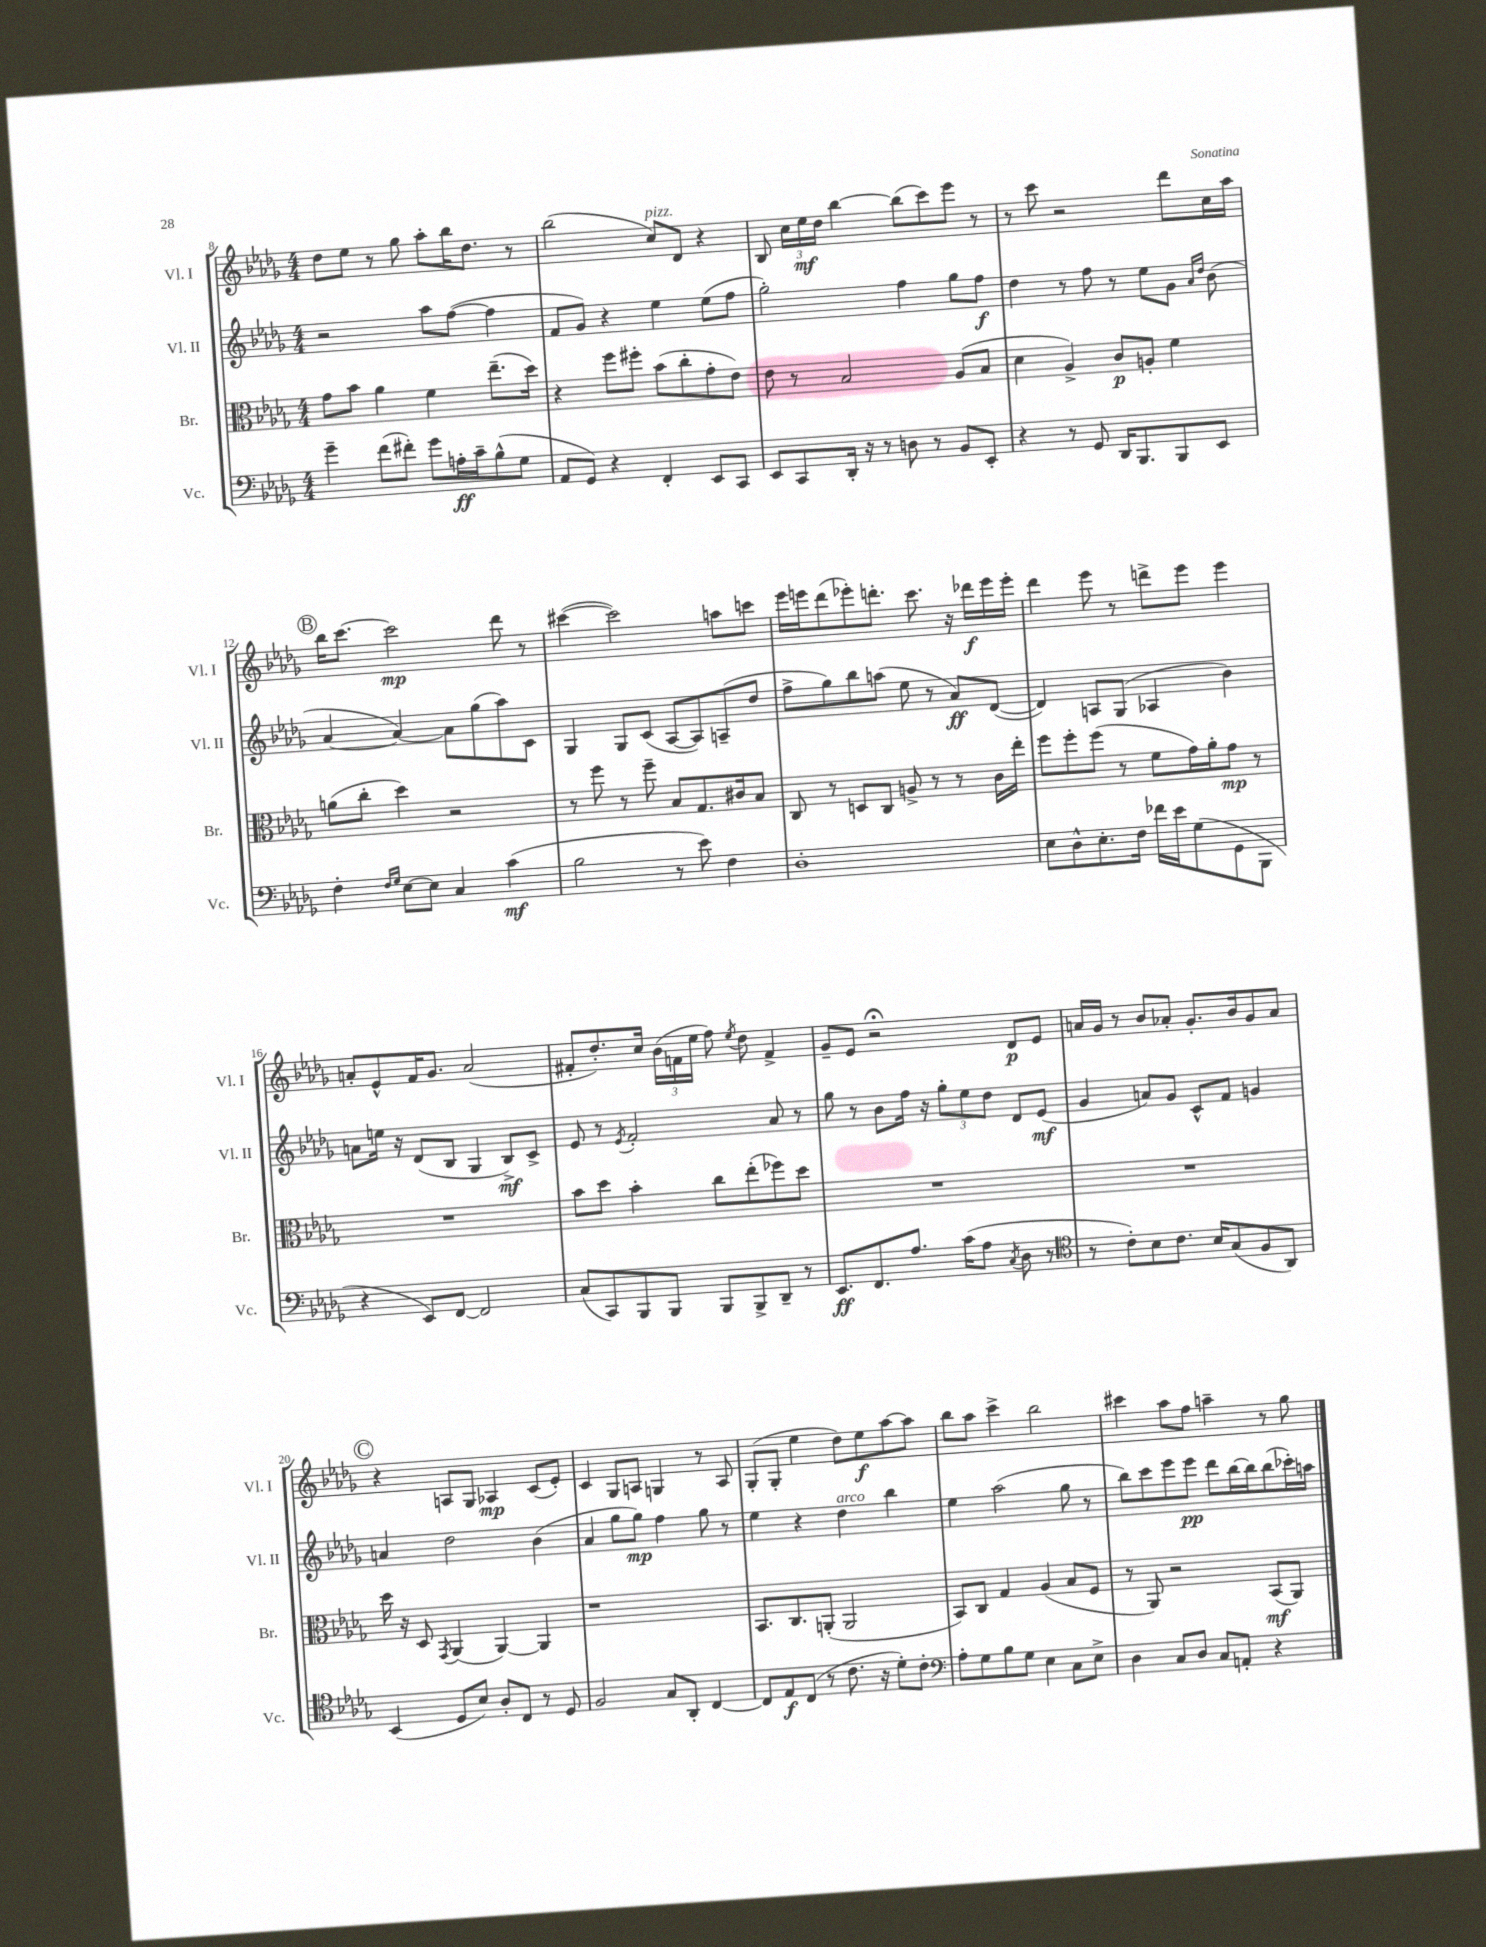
<<
\new StaffGroup <<
\new Staff = "s0" \with { instrumentName = "Vl. I" shortInstrumentName = "Vl. I" } {
    \clef treble \key des \major \numericTimeSignature \time 4/4
    \autoBeamOff des''8[ ees''8] r8 ges''8 aes''8[-. bes''16 des''8.] r8 |
    bes''2( c''8[^\markup { \italic "pizz." }) des'8] r4 |
    bes8 \tuplet 3/2 { c''16[ ees''16\mf des''16] } bes''4~ bes''8[( c'''8) ees'''8] r8 |
    r8 c'''8 r2 des'''8[ c''16 aes''16] |
    \mark \markup { \circle "B" } bes''16[ c'''8.]~ c'''2\mp des'''8 r8 |
    cis'''4~( cis'''2) a''8[ c'''8] |
    ees'''16[ e'''16 des'''8( ees'''8-.) d'''8.]-. c'''8. r16 des'''16[\f ees'''16 ees'''16]-. |
    des'''4 ees'''8 r8 d'''8[-> ees'''8] ees'''4 |
    a'8[-. ees'8-^ f'16 ges'8.] a'2( |
    fis'8[-. des''8.-.) c''16] \tuplet 3/2 { bes'16[( f'16 ees''16] } f''8) \acciaccatura { ees''8 } des''8 f'4-> |
    ges'8[-- ees'8] r2\fermata des'8[\p ees'8] |
    a'16[ ges'16] r8 bes'8[ aes'8]-. ges'8.[-. bes'16 ges'8 aes'8] |
    \mark \markup { \circle "C" } r4 a8[ ges8] aes4\mp c'8[( ees'8]-.) |
    c'4 ges8[ a8] g4 r8 a8 |
    ges8[-.( ges8]-. ees''4 des''8[) ees''8\f aes''8~ aes''8] |
    bes''8[ aes''8] c'''4-> bes''2 |
    cis'''4 aes''8[ f''8] a''4-- r8 ges''8 \bar "|." |
}
\new Staff = "s1" \with { instrumentName = "Vl. II" shortInstrumentName = "Vl. II" } {
    \clef treble \key des \major \numericTimeSignature \time 4/4
    \autoBeamOff r2 aes''8[ f''8]~( f''4 |
    f'8[ ges'8]) r4 ees''4 ees''8[( f''8] |
    ges''2-.) f''4 ges''8[ f''8]\f |
    des''4 r8 f''8 r8 ees''8[ ges'8] \grace { aes'16[ des''16] } bes'8( |
    \mark \markup { \circle "B" } aes'4~ aes'4~) aes'8[ ges''8( aes''8) c'8] |
    ges4 ges8[ c'8]( aes8[~ aes8) a8--( des''8] |
    f''8[-> ges''8) bes''8 a''8]( ees''8 r8 aes'8[\ff) des'8]~( |
    des'4) a8[ ges8]( aes4 bes'4) |
    a'8[ e''16] r16 des'8[( bes8] ges4 bes8[->\mf) c'8]-> |
    ees'8 r8 \acciaccatura { ees'8 } f'2-. aes'8 r8 |
    ges''8 r8 bes'8[ f''16] r16 \tuplet 3/2 { ges''8[-. ees''8 des''8] } des'8[ ees'8]\mf( |
    ges'4 a'8[) ges'8] c'8[-^ f'8] g'4 |
    \mark \markup { \circle "C" } a'4 des''2 bes'4( |
    aes'4 ges''8[ ges''8]\mp) f''4 ges''8 r8 |
    ees''4 r4 des''4^\markup { \italic "arco" } bes''4 |
    ees''4 aes''2( ges''8 r8 |
    bes''8[) c'''8 ees'''8 ees'''8]\pp des'''8[ bes''16~ bes''16 bes''8( ces'''16-.) a''16] \bar "|." |
}
\new Staff = "s2" \with { instrumentName = "Br." shortInstrumentName = "Br." } {
    \clef alto \key des \major \numericTimeSignature \time 4/4
    \autoBeamOff ges'8[ bes'8] aes'4 f'4 ees''8.[--( des''16]) |
    r4 f''8[ fis''8]-. bes'8[( c''8-. ges'8-. ees'8]) |
    ees'8 r8 bes2 aes8[( bes8] |
    des'4 aes4->) c'8[\p a8]-. f'4 |
    \mark \markup { \circle "B" } a'8[( c''8]-. des''4) r2 |
    r8 f''8 r8 f''8-- bes8[ ges8. cis'16 bes8] |
    c8 r8 d8[ c8] a8-> r8 r8 c'16[ ees''16]-. |
    f''8[ f''8-. f''8]( r8 f'8[ ges'16) aes'16-. ges'8]\mp r8 |
    R1 |
    bes'8[ des''8] bes'4-. c''8[ ees''8-.( fes''8) des''8] |
    R1 |
    R1 |
    \mark \markup { \circle "C" } des''16 r16 des8 \acciaccatura { ges,8 } aes,4( aes,4~) aes,4 |
    r1 |
    bes,8.[ c8. a,8]-.( a,2 |
    bes,8[) c8] ges4 aes4( bes8[ f8] |
    r8 aes,8) r2 bes,8[\mf( aes,8]) \bar "|." |
}
\new Staff = "s3" \with { instrumentName = "Vc." shortInstrumentName = "Vc." } {
    \clef bass \key des \major \numericTimeSignature \time 4/4
    \autoBeamOff ges'4-- f'8[( fis'8]-.) ges'8[ a16-.\ff c'16-- bes8-^( ges8] |
    aes,8[ ges,8]) r4 f,4-. ees,8[ c,8] |
    ees,8[ c,8 des,16]-. r16 r8 d8 r8 bes,8[ ees,8]-. |
    r4 r8 ges,8 des,16[ bes,,8. bes,,8 ees,8] |
    \mark \markup { \circle "B" } f4-. \grace { f16[ ges16] } ees8[~ ees8] c4 c'4\mf( |
    bes2 r8 ees'8) f4 |
    des1-. |
    ees8[ des8-^ ees8.-. f16] fes'16[ ees'16 ges8( ges,8 bes,,8] |
    r4 ees,8[) f,8]~ f,2 |
    c8[( c,8) bes,,8 bes,,8] bes,,8[ bes,,8-> des,8]-- r8 |
    ees,8.[\ff f,8. aes8.] c'16[( aes8] \acciaccatura { c8 } des8 r8 |
    \clef tenor r8 c'8[-.) bes8 c'8.] bes16[ ges8( f8 aes,8]) |
    \mark \markup { \circle "C" } bes,4( des8[ bes8]) aes8[-. c8] r8 des8 |
    f2 ges8[ aes,8]-. c4~ |
    c8[ ees8\f c8]( r8 c'8. r16 des'8[-.) c'8]-. |
    \clef bass aes8[-. ges8 bes8 ges8] ees4 c8[ ees8]-> |
    des4 c8[ des8] c8[ a,8]-. r4 \bar "|." |
}
>>
>>
\layout { \context { \Score currentBarNumber = #8 } }
